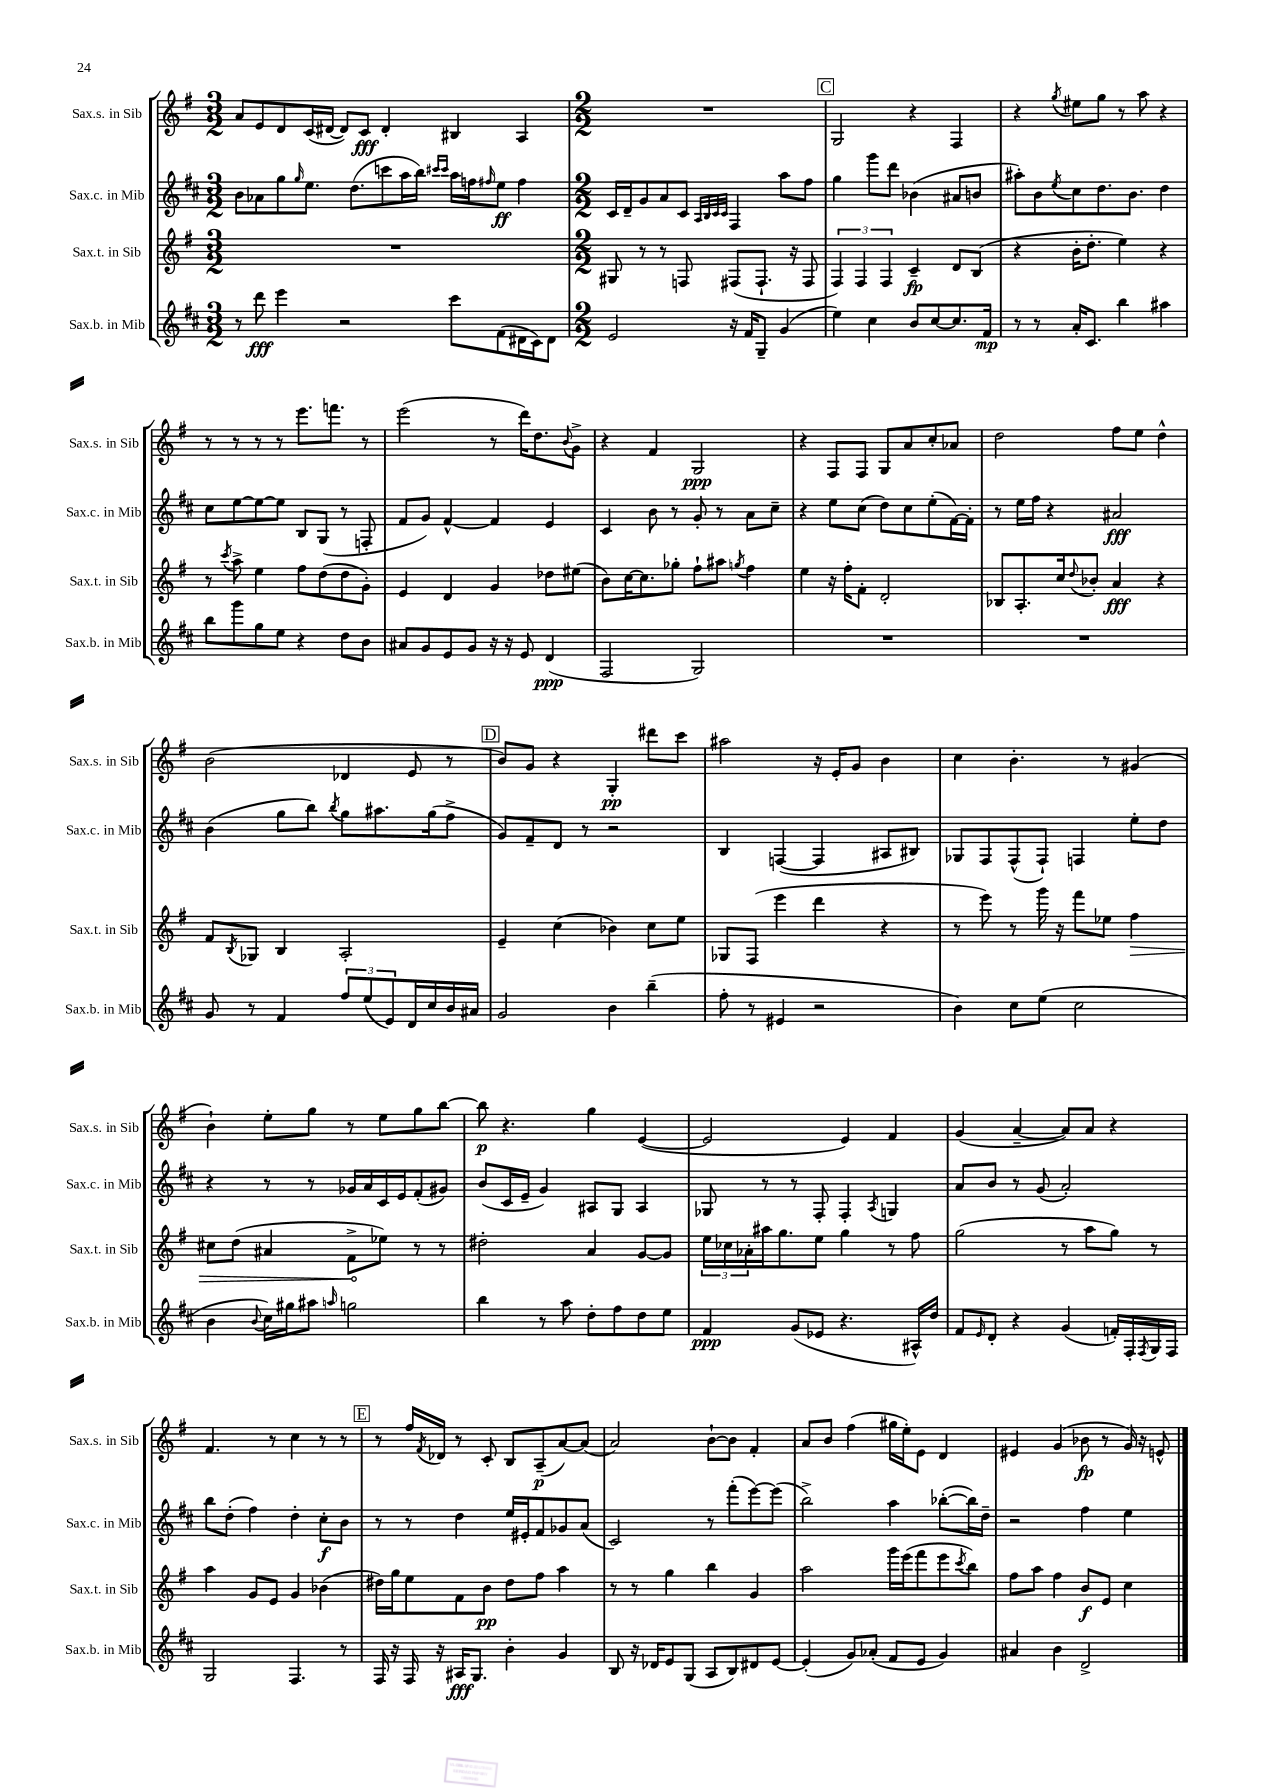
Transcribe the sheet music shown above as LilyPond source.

<<
\new StaffGroup <<
\new Staff = "s0" \with { instrumentName = "Sax.s. in Sib" shortInstrumentName = "Sax.s. in Sib" } {
    \clef treble \key g \major \numericTimeSignature \time 3/2
    a'8 e'8 d'8 c'16( dis'16~ dis'8) c'8\fff dis'4-. bis4 a4 |
    \numericTimeSignature \time 2/2 R1 |
    \mark \markup { \box "C" } g2 r4 fis4 |
    r4 \acciaccatura { g''8 } eis''8 g''8 r8 a''8 r4 |
    r8 r8 r8 r8 e'''8. f'''8. r8 |
    e'''2( r8 d'''16) d''8. \appoggiatura { b'8 } g'8-> |
    r4 fis'4 g2\ppp |
    r4 fis8 fis8 g8 a'8 c''8-. aes'8 |
    d''2 fis''8 e''8 d''4-^ |
    b'2( des'4 e'8 r8 |
    \mark \markup { \box "D" } b'8) g'8 r4 g4-.\pp dis'''8 c'''8 |
    ais''2 r16 e'16-. g'8 b'4 |
    c''4 b'4.-. r8 gis'4( |
    b'4-!) e''8-. g''8 r8 e''8 g''8 b''8~ |
    b''8\p r4. g''4 e'4~( |
    e'2 e'4) fis'4 |
    g'4( a'4~-- a'8) a'8 r4 |
    fis'4. r8 c''4 r8 r8 |
    \mark \markup { \box "E" } r8 fis''16 \acciaccatura { fis'8 } des'16 r8 c'8-. b8 a8--\p( a'8~) a'8( |
    a'2) b'8~-! b'8 fis'4-. |
    a'8 b'8 fis''4( gis''16 e''16-.) e'8 d'4 |
    eis'4 g'4( bes'8\fp r8 g'16) r16 e'8-^ \bar "|." |
}
\new Staff = "s1" \with { instrumentName = "Sax.c. in Mib" shortInstrumentName = "Sax.c. in Mib" } {
    \clef treble \key d \major \numericTimeSignature \time 3/2
    b'8 aes'8 g''8 \grace { g''16 } e''8. d''8.( c'''8 a''16 b''16) \grace { cis'''16 cis'''16 } a''16 f''16 \grace { fis''16 } e''8\ff fis''4 |
    \numericTimeSignature \time 2/2 cis'16 d'16-- g'8 a'8 cis'8 \grace { a32 b32 cis'32 cis'32 } fis4 a''8 fis''8 |
    \mark \markup { \box "C" } g''4 g'''8 d'''8 bes'4( ais'8 b'8 |
    ais''8-.) b'8 \acciaccatura { e''8 } cis''8 d''8. b'8. d''4 |
    cis''8 e''8~ e''8~ e''8 b8 g8( r8 f8-. |
    fis'8 g'8) fis'4~-^ fis'4 e'4 |
    cis'4 b'8 r8 g'8-. r8 a'8 cis''8-- |
    r4 e''8 cis''8( d''8) cis''8 e''8-.( fis'16~) fis'16-. |
    r8 e''16 fis''16 r4 ais'2\fff |
    b'4( g''8 b''8) \acciaccatura { b''8 } g''8 ais''8. g''16( fis''8-> |
    \mark \markup { \box "D" } g'8) fis'8-- d'8 r8 r2 |
    b4 f4~( f4 ais8 bis8) |
    ges8 fis8 fis8-^( fis8-!) f4 e''8-. d''8 |
    r4 r8 r8 ges'16 a'16 cis'16 e'16 fis'8-.( gis'8) |
    b'8( cis'16 e'16-- g'4) ais8 g8 ais4 |
    ges8 r8 r8 fis8-. fis4-. \acciaccatura { a8 } g4 |
    a'8 b'8 r8 g'8( a'2-.) |
    b''8 d''8-.( fis''4) d''4-. cis''8-.\f b'8 |
    \mark \markup { \box "E" } r8 r8 d''4 e''16 eis'16-. fis'8 ges'8 a'8( |
    cis'2) r8 fis'''8-.( e'''8~) e'''8( |
    b''2->) a''4 bes''8~-.( bes''16) d''16-- |
    r2 fis''4 e''4 \bar "|." |
}
\new Staff = "s2" \with { instrumentName = "Sax.t. in Sib" shortInstrumentName = "Sax.t. in Sib" } {
    \clef treble \key g \major \numericTimeSignature \time 3/2
    R1. |
    \numericTimeSignature \time 2/2 gis8 r8 r8 f8 fis8( fis8.-! r16 fis8 |
    \mark \markup { \box "C" } \tuplet 3/2 { fis4) fis4 fis4 } c'4--\fp d'8 b8( |
    r4 b'16-. d''8.-. e''4) r4 |
    r8 \acciaccatura { c'''8 } a''8-> e''4 fis''8 d''8( d''8 g'8-.) |
    e'4 d'4 g'4 des''8 eis''8( |
    b'8) c''16~ c''8. ges''8-. fis''8-! ais''8 \acciaccatura { g''8 } fis''4 |
    e''4 r16 fis''16-. fis'8-. d'2-. |
    bes8 a8.-. c''16 \appoggiatura { d''8 } bes'8-. a'4\fff r4 |
    fis'8 \acciaccatura { b8 } ges8 b4 a2-. |
    \mark \markup { \box "D" } e'4-- c''4( bes'4) c''8 e''8 |
    ges8 fis8( e'''4 d'''4 r4 |
    r8 e'''8) r8 g'''16 r16 fis'''8 ees''8 \once \override Hairpin.circled-tip = ##t fis''4\> |
    cis''8 d''8( ais'4 fis'8->\! ees''8) r8 r8 |
    dis''2-. a'4 g'8~ g'8 |
    \tuplet 3/2 { e''16 ces''16 aes'16-. } ais''16 g''8. e''8 g''4 r8 fis''8 |
    g''2( r8 a''8 g''8) r8 |
    a''4 g'8 e'8 g'4 bes'4( |
    \mark \markup { \box "E" } dis''16) g''16 e''8 fis'8 b'8\pp dis''8 fis''8 a''4 |
    r8 r8 g''4 b''4 g'4 |
    a''2 g'''16 e'''16( fis'''8 e'''8 \acciaccatura { c'''8 } b''8) |
    fis''8 a''8 fis''4 b'8\f e'8 c''4 \bar "|." |
}
\new Staff = "s3" \with { instrumentName = "Sax.b. in Mib" shortInstrumentName = "Sax.b. in Mib" } {
    \clef treble \key d \major \numericTimeSignature \time 3/2
    r8 d'''8\fff e'''4 r2 cis'''8 fis'8( dis'16 cis'16) dis'8 |
    \numericTimeSignature \time 2/2 e'2 r16 fis'16 g8-- g'4( |
    \mark \markup { \box "C" } e''4) cis''4 b'8 cis''8~ cis''8. fis'16\mp |
    r8 r8 a'16-. cis'8. b''4 ais''4 |
    b''8 g'''8 g''8 e''8 r4 d''8 b'8 |
    ais'8 g'8 e'8 g'8 r16 r16 e'8 d'4\ppp( |
    fis2 g2) |
    R1 |
    R1 |
    g'8 r8 fis'4 \tuplet 3/2 { fis''8 e''8( e'8) } d'16 cis''16 b'16 ais'16 |
    \mark \markup { \box "D" } g'2 b'4 b''4--( |
    fis''8-. r8 eis'4 r2 |
    b'4) cis''8 e''8( cis''2 |
    b'4 \appoggiatura { b'8 } cis''16) gis''16 ais''8 \grace { a''16 } g''2 |
    b''4 r8 a''8 d''8-. fis''8 d''8 e''8 |
    fis'4\ppp g'8( ees'8 r4. ais16-^) d''16 |
    fis'8 \grace { e'16 } d'8-. r4 g'4( f'16-.) fis16-. \acciaccatura { fis8 } g16 fis16 |
    g2 fis4. r8 |
    \mark \markup { \box "E" } fis16 r16 fis16 r16 ais16\fff g8. b'4-. g'4 |
    b8 r16 des'16 e'8 g8( a8 b8) dis'8 e'8~ |
    e'4-.( g'8) aes'8-.( fis'8 e'8 g'4) |
    ais'4 b'4 d'2-> \bar "|." |
}
>>
>>
\layout { \context { \Score \remove "Bar_number_engraver" } }
